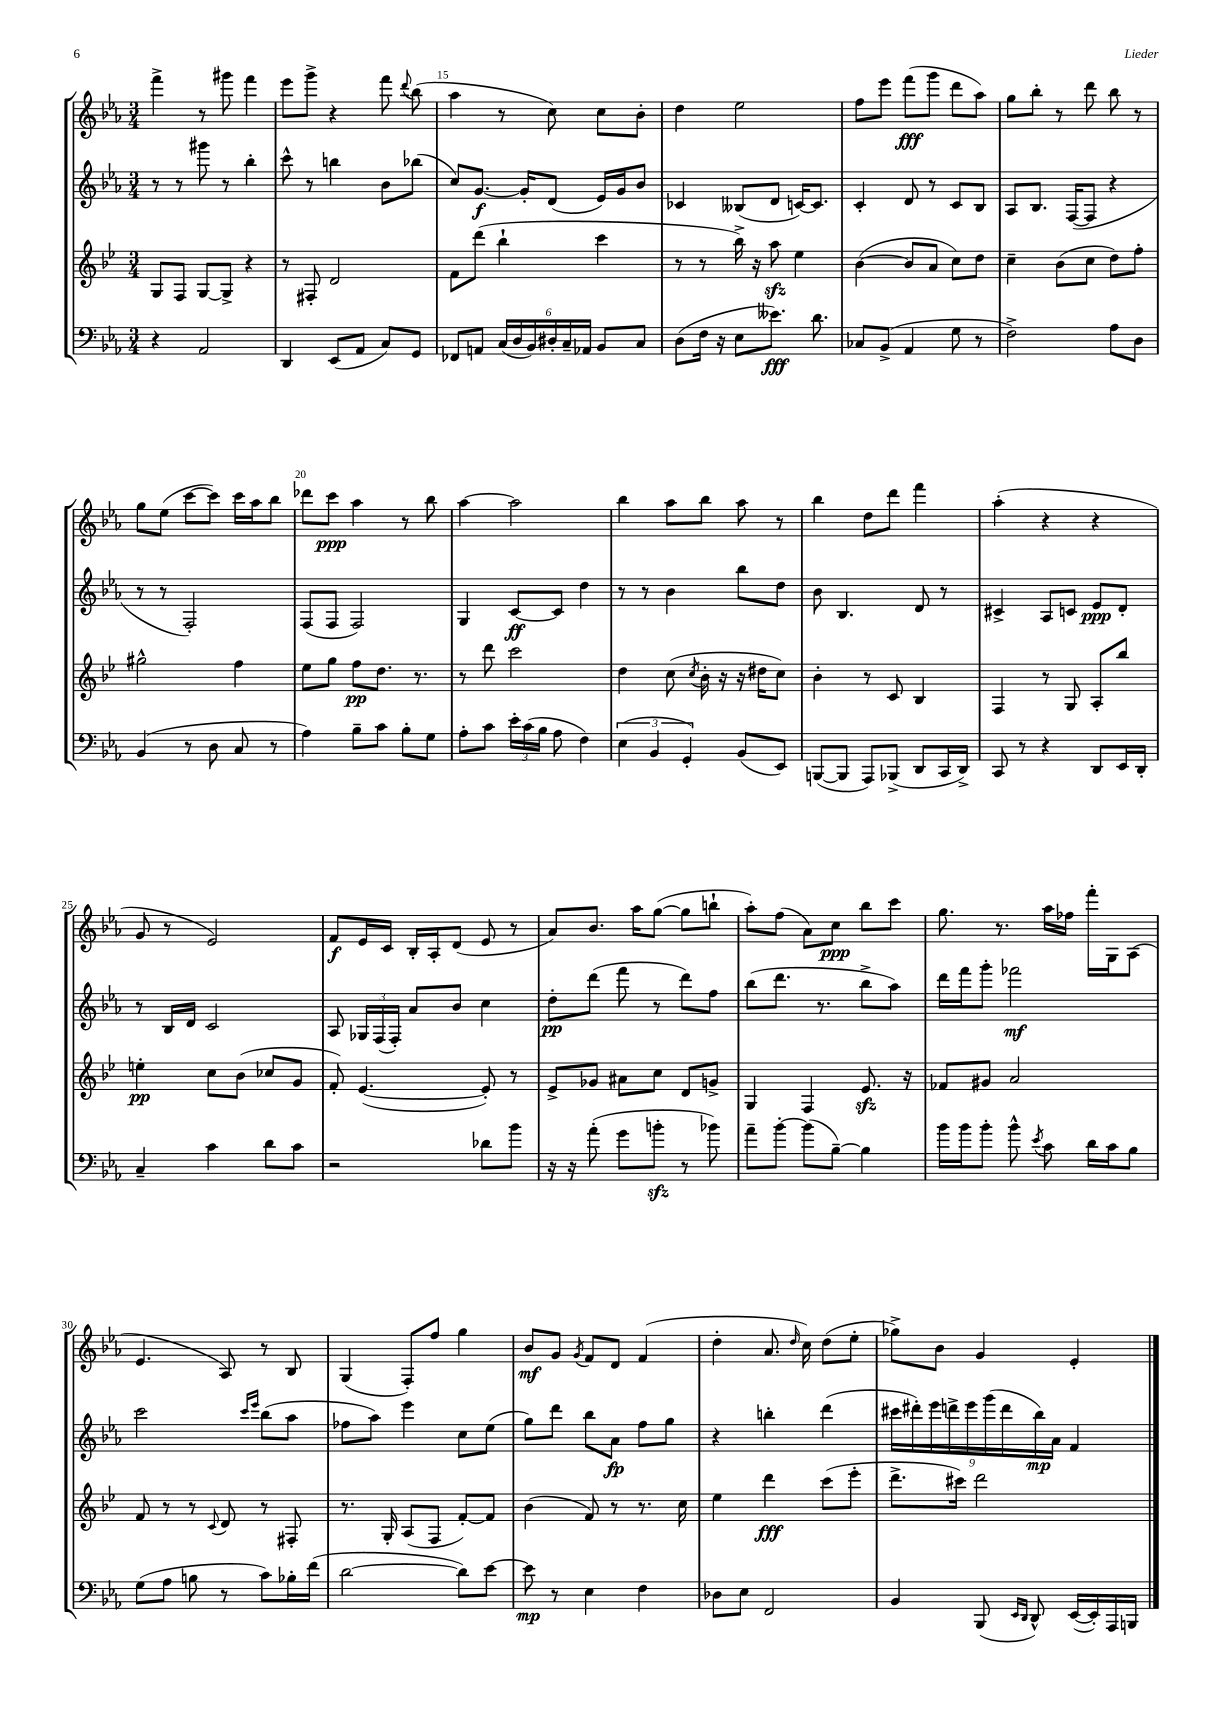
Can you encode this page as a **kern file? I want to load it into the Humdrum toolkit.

**kern	**kern	**kern	**kern
*staff4	*staff3	*staff2	*staff1
*clefF4	*clefG2	*clefG2	*clefG2
*k[b-e-a-]	*k[b-e-]	*k[b-e-a-]	*k[b-e-a-]
*M3/4	*M3/4	*M3/4	*M3/4
4r	8G/L	8r	4fff^\
.	8F/J	8r	.
2AA-/	[8G/L	8ggg#\	8r
.	8G^/]J	8r	8ggg#\
.	4r	4bb-'\	4fff\
=	=	=	=
4DD/	8r	8ccc^^\	8eee-\L
.	8F#'/	8r	8ggg^\J
(8EE-/L	2d/	4bb\	4r
8AA-/J	.	.	.
8C/L)	.	8b-\L	8fff\
.	.	.	8qqddd/
8GG/J	.	(8bb-\J	(8bb-\
=	=	=	=
8FF-/L	8f\L	8cc/L)	4aa-\
8AA/J	(8ddd\J	[8.g/J	.
(24C/LL	4bb-`\	.	8r
24D/	.	.	.
.	.	16g'/]LK	.
24BB-/)	.	.	.
24D#'/	.	(8d/J	8cc\)
24C~/	.	.	.
24AA-/JJ	.	.	.
8BB-/L	4ccc\	16e-/LL)	8cc\L
.	.	16g/J	.
8C/J	.	8b-/J	8b-'\J
=	=	=	=
(8D\L	8r	4c-/	4dd\
16F\Jk	8r	.	.
16r	.	.	.
8E-\L	16bb-^\)	(8B--/L	2ee-\
.	16r	.	.
8.e--\J)	8aa\	8d/J	.
.	4ee-\	[16c/LK)	.
8.d\	.	8.c/]J	.
=	=	=	=
8C-/L	([4b-\	4c'/	8ff\L
(8BB-^/J	.	.	8eee-\J
4AA-/	8b-/]L	8d/	(8fff\L
.	8a/J	8r	8ggg\J
8G\	8cc\L)	8c/L	8ddd\L
8r	8dd\J	8B-/J	8aa-\J)
=	=	=	=
2F^\)	4cc~\	8A-/L	8gg\L
.	.	8.B-/J	8bb-'\J
.	(8b-\L	.	8r
.	.	([16F/LK	.
.	8cc\J	8F/]J	8ddd\
8A-\L	8dd\L)	4r	8bb-\
8D\J	8ff'\J	.	8r
=	=	=	=
(4BB-/	2gg#^^\	8r	8gg\L
.	.	8r	(8ee-\J
8r	.	2F'/)	[8ccc\L
8D\	.	.	8ccc\]J)
8C/	4ff\	.	16ccc\LL
.	.	.	16aa-\J
8r	.	.	8bb-\J
=	=	=	=
4A-\)	8ee-\L	(8F/L	8ddd-\L
.	8gg\J	8F/J	8ccc\J
8B-~\L	8ff\L	2F/)	4aa-\
8c\J	8.dd\J	.	.
8B-'\L	.	.	8r
.	8.r	.	.
8G\J	.	.	8bb-\
=	=	=	=
8A-'\L	8r	4G/	[4aa-\
8c\J	8ddd\	.	.
24e-'\LL	2ccc\	[8c/L	2aa-\]
(24c\	.	.	.
24B-\JJ	.	.	.
8A-\	.	8c/]J	.
4F\)	.	4dd\	.
=	=	=	=
(6E-\	4dd\	8r	4bb-\
.	.	8r	.
6BB-/	.	.	.
.	(8cc\	4b-\	8aa-\L
6GG'/)	.	.	.
.	8qcc/	.	.
.	16b-'\	.	8bb-\J
.	16r	.	.
(8BB-/L	16r	8bb-\L	8aa-\
.	16dd#\LK	.	.
8EE-/J)	8cc\J)	8dd\J	8r
=	=	=	=
([8BBB/L	4b-'\	8b-\	4bb-\
8BBB/]J	.	4.B-/	.
8AAA-/L)	8r	.	8dd\L
(8BBB-^/J	8c/	.	8ddd\J
8DD/L	4B-/	8d/	4fff\
16CC/L	.	8r	.
16DD^/JJ)	.	.	.
=	=	=	=
8CC/	4F/	4c#^/	(4aa-'\
8r	.	.	.
4r	8r	8A-/L	4r
.	8G/	8c/J	.
8DD/L	8A'/L	8e-/L	4r
16EE-/L	8bb-/J	8d'/J	.
16DD'/JJ	.	.	.
=	=	=	=
4C~/	4ee'\	8r	8g/
.	.	16B-/LL	8r
.	.	16d/JJ	.
4c\	8cc\L	2c/	2e-/)
.	(8b-\J	.	.
8d\L	8cc-/L	.	.
8c\J	8g/J	.	.
=	=	=	=
2r	8f'/)	8A-/	8f/L
.	([4.e-/	24G-/LL	16e-/L
.	.	(24F/	.
.	.	.	16c/JJ
.	.	24F'/JJ)	.
.	.	8a-/L	16B-'/LL
.	.	.	16A-'/J
.	.	8b-/J	(8d/J
8d-\L	8e-'/])	4cc\	8e-/
8b-\J	8r	.	8r
=	=	=	=
16r	8e-^/L	8dd'\L	8a-/L)
16r	.	.	.
(8a-'\	8g-/J	(8ddd\J	8.b-/J
8g\L	8a#\L	8fff\	.
.	.	.	16aa-\LK
8b'\J	8cc\J	8r	([8gg\J
8r	8d/L	8ddd\L)	8gg\]L
8b-\)	8g^/J	8ff\J	8bb`\J
=	=	=	=
8a-~\L	4G/	(8bb-\L	8aa-'\L)
[8b-'\J	.	8.ddd\J	(8ff\J
(8b-\]L	4F/	.	8a-\L)
.	.	8.r	.
[8B-~\J)	.	.	8cc\J
4B-\]	8.e-/	8bb-^\L	8bb-\L
.	.	8aa-\J)	8ccc\J
.	16r	.	.
=	=	=	=
16b-\LL	8f-/L	16ddd\LL	8.gg\
16b-\J	.	16fff\J	.
8b-'\J	8g#/J	8ggg'\J	.
.	.	.	8.r
8b-^^\	2a/	2fff-\	.
8qe-/	.	.	.
8c\	.	.	16aa-\LL
.	.	.	16ff-\JJ
16d\LL	.	.	16fff'\LL
16c\J	.	.	16G\J
8B-\J	.	.	(8A-\J
=	=	=	=
(8G\L	8f/	2ccc\	4.e-/
8A-\J	8r	.	.
8B\	8r	.	.
.	8qqc/	.	.
8r	8d/	.	8A-/)
.	.	16qqccc/LL	.
.	.	16qqeee-/JJ	.
8c\L)	8r	(8bb-\L	8r
16B-'\L	8F#'/	8aa-\J	8B-/
(16f\JJ	.	.	.
=	=	=	=
[2d\	8.r	8ff-\L	(4G/
.	.	8aa-\J)	.
.	16G'/	.	.
.	(8A/L	4eee-\	8F'/L)
.	8F/J	.	8ff/J
8d\]L)	[8f'/L)	8cc\L	4gg\
[8e-\J	8f/]J	(8ee-\J	.
=	=	=	=
8e-\]	(4b-\	8gg\L)	8b-/L
8r	.	8ddd\J	8g/J
.	.	.	8qg/
4E-\	8f/)	8bb-\L	8f/L
.	8r	8a-\J	8d/J
4F\	8.r	8ff\L	(4f/
.	.	8gg\J	.
.	16cc\	.	.
=	=	=	=
8D-\L	4ee-\	4r	4dd'\
8E-\J	.	.	.
2FF/	4ddd\	4bb'\	8.a-/
.	.	.	16qqdd/
.	.	.	16cc\)
.	(8ccc\L	(4ddd\	(8dd\L
.	8eee-'\J	.	8ee-'\J
=	=	=	=
4BB-/	8.ddd^\L	18ccc#\LL	8gg-^\L)
.	.	18ddd#'\)	.
.	.	18eee-\	.
.	.	.	8b-\J
.	.	18ddd^\	.
.	16ccc#\Jk)	.	.
.	.	18eee-\	.
(8BBB-/	2ddd\	.	4g/
.	.	(18ggg\	.
.	.	18ddd\	.
16qqEE-/LL	.	.	.
16qqDD/JJ	.	.	.
8DD^^/)	.	.	.
.	.	18bb-\)	.
.	.	18a-\JJ	.
([16EE-/LL	.	4f/	4e-'/
16EE-'/])	.	.	.
16AAA-/	.	.	.
16BBB/JJ	.	.	.
==	==	==	==
*-	*-	*-	*-
